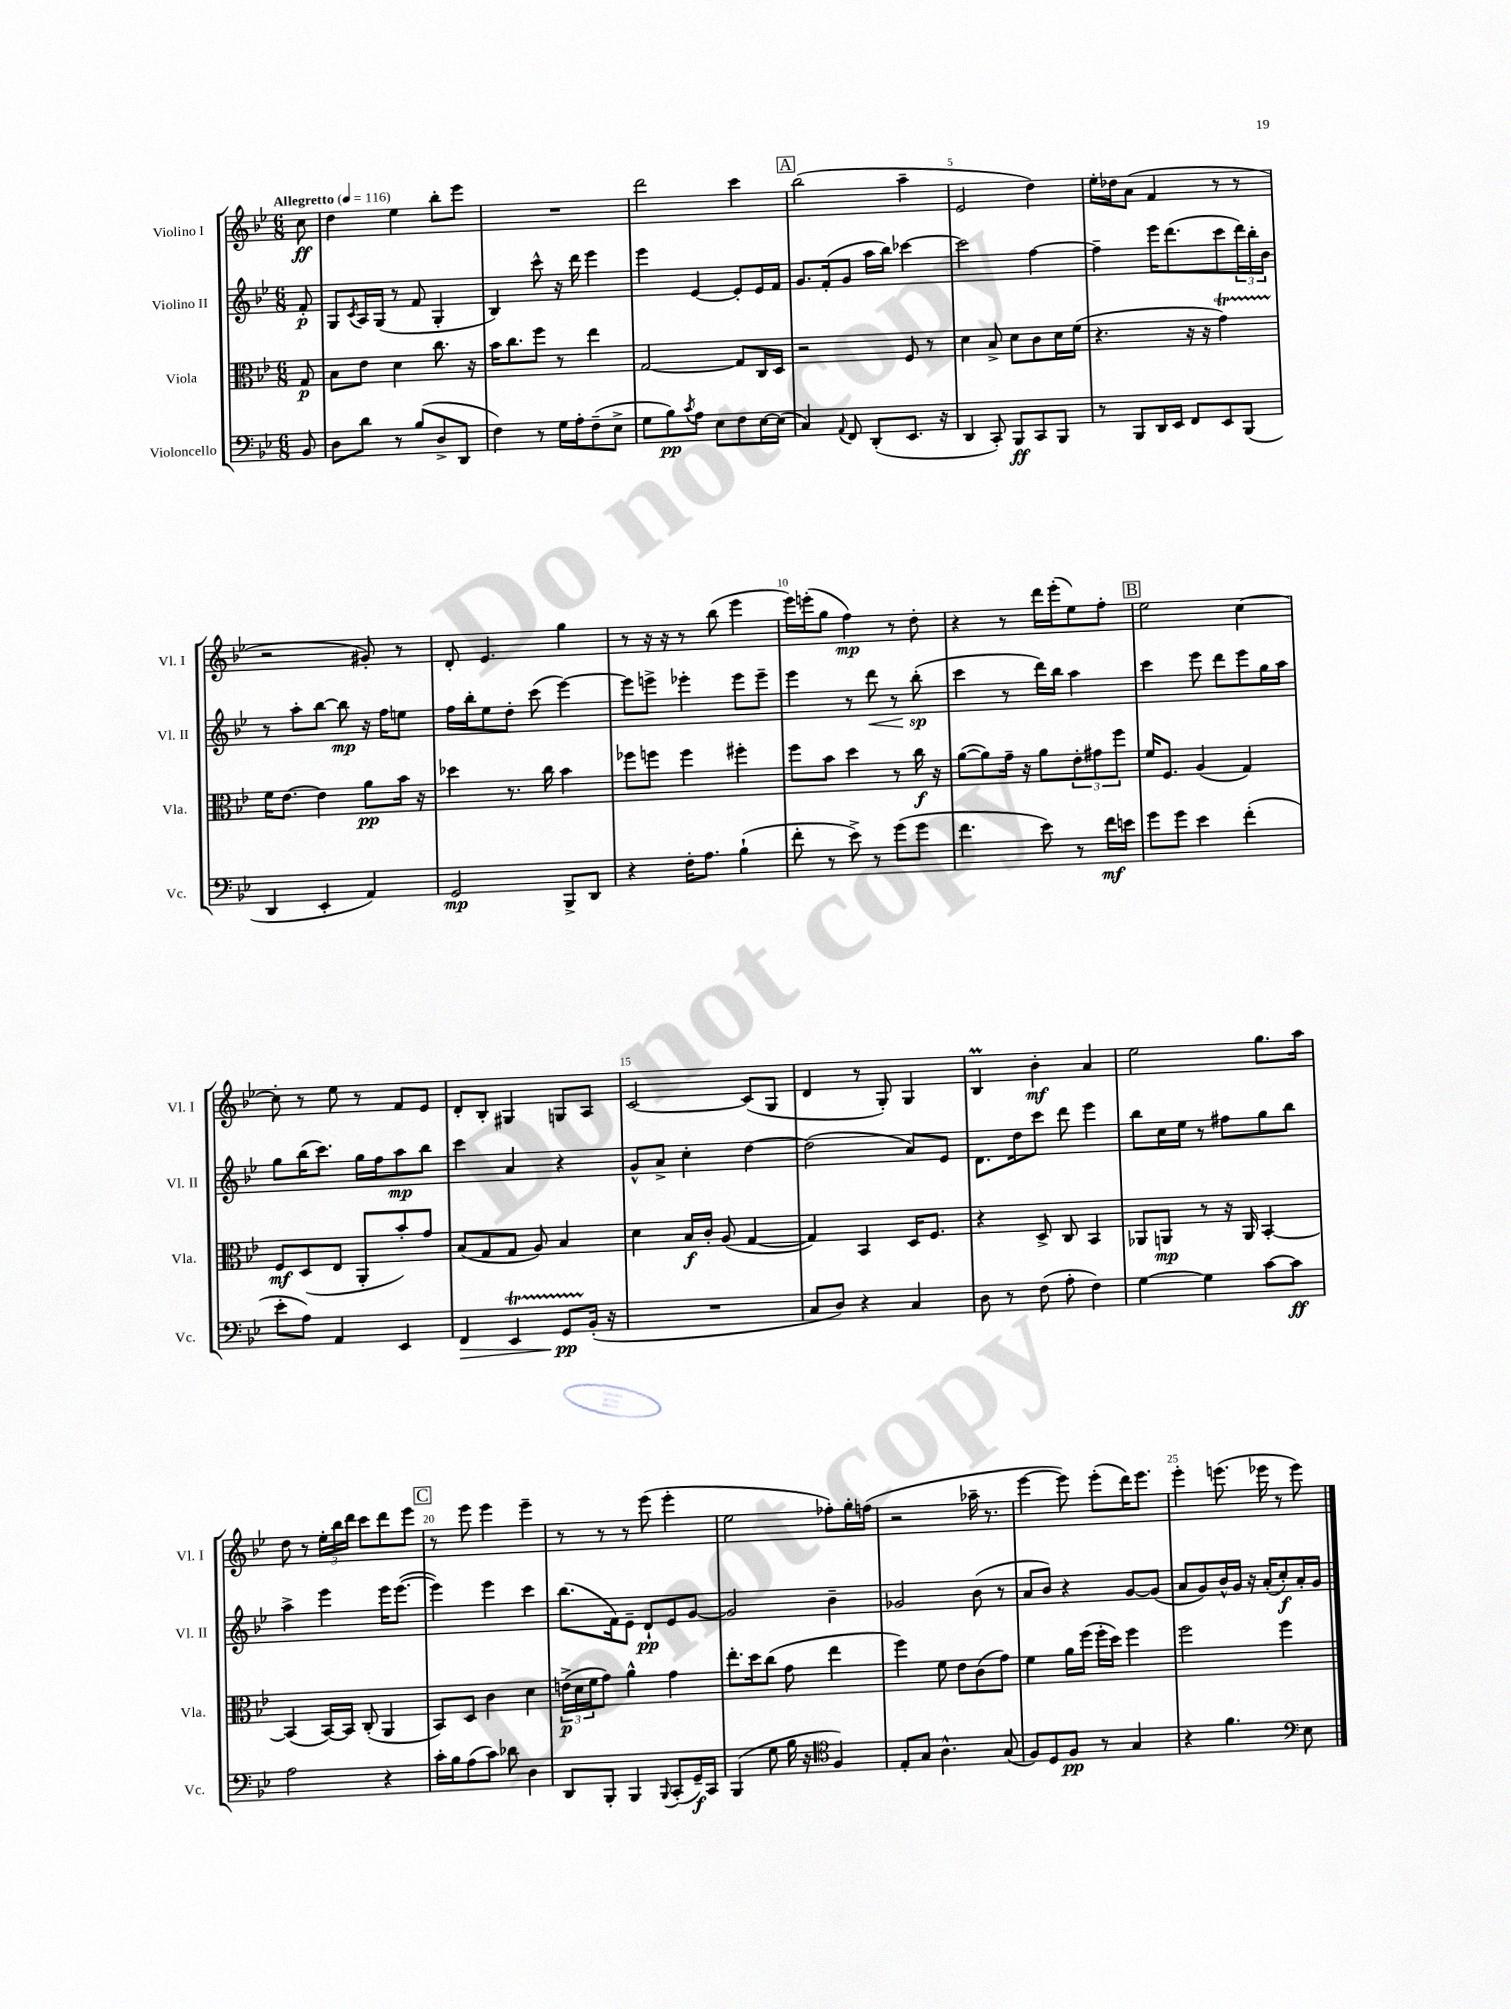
<<
\new StaffGroup <<
\new Staff = "s0" \with { instrumentName = "Violino I" shortInstrumentName = "Vl. I" } {
    \clef treble \key bes \major \numericTimeSignature \time 6/8 \partial 8 \tempo "Allegretto" 4 = 116
    c''8\ff |
    d''4 ees''4 bes''8-. ees'''8 |
    R2. |
    d'''2 c'''4 |
    \mark \markup { \box "A" } bes''2( a''4-- |
    ees'2 d''4) |
    ees''16-. des''16 a'8( f'4 r8 r8 |
    r2 gis'8-.) r8 |
    d'8-. ees'4. g''4 |
    r8 r16 r16 r8 bes''8( ees'''4 |
    ees'''16) e'''16-.( g''8 f''4\mp) r8 d''8-. |
    r4 r8 d'''16 ees'''16-.( ees''8) f''8-. |
    \mark \markup { \box "B" } ees''2 c''4~ |
    c''8-. r8 ees''8 r8 f'8 ees'8 |
    d'8-. bes8-. gis4 g8 a8 |
    c'2~ c'8( g8 |
    d'4 r8 g8-.) g4 |
    bes4\prall bes'4-.\mf a'4 |
    ees''2 g''8. a''16 |
    d''8 r8 \tuplet 3/2 { ees''16-. bes''16 d'''16 } c'''8 d'''8 ees'''8 |
    \mark \markup { \box "C" } r8 ees'''8 ees'''4 ees'''4-- |
    r8 r8 r8 ees'''8( ees'''4-. |
    ees''2 fes''8-.) g''16-. f''16( |
    r2 aes''16-- r8. |
    ees'''4~ ees'''8) ees'''8-.( d'''16) ees'''8. |
    ees'''4-. e'''8.( ees'''16 r8 ees'''8) \bar "|." |
}
\new Staff = "s1" \with { instrumentName = "Violino II" shortInstrumentName = "Vl. II" } {
    \clef treble \key bes \major \numericTimeSignature \time 6/8 \partial 8
    f'8-.\p |
    g8 \acciaccatura { c'8 } a16 g16( r8 f'8 g4-. |
    bes4) c'''8-^ r16 d'''16 ees'''4 |
    ees'''4 ees'4~ ees'8-. ees'16 f'16 |
    \mark \markup { \box "A" } g'8. f'16-.( g'8 a''16 bes''16) ces'''4~ |
    ces'''2 f''4~ |
    f''4-- ees'''16 d'''8.( c'''8 \tuplet 3/2 { d'''16) bes''16-. bes'16 } |
    r8 a''8-. bes''8~ bes''8\mp r16 f''16 e''8 |
    f''16 bes''16-. ees''8 d''8-. c'''8( ees'''4~) |
    ees'''8 e'''8-> ees'''4-. ees'''8 ees'''8-- |
    ees'''4 r8 d'''8\< r8 bes''8-.\sp\!( |
    c'''4 r8 d'''16) bes''16 a''4 |
    \mark \markup { \box "B" } c'''4 ees'''8 d'''8 ees'''8 g''16 a''16 |
    g''8 bes''16( c'''8.) g''16 f''16 a''8\mp bes''8 |
    c'''4 a'4 r4 |
    g'8-^ a'8-> c''4-. d''4~ |
    d''2( a'8) ees'8 |
    d'8. d''16 c'''8 d'''8 ees'''4 |
    bes''8 c''16 ees''16 r8 fis''8 g''8 bes''8 |
    a''4-> ees'''4 ees'''16 ees'''8.~( |
    \mark \markup { \box "C" } ees'''4) ees'''4 c'''4 |
    bes''8.( f'16) ees'8-- d'8-!\pp ees'8 g'8~ |
    g'2 bes'4-- |
    ges'2 bes'8( r8 |
    a'8 bes'8) r4 g'8~ g'8( |
    a'8 g'8) bes'16-^ g'16 r16 a'16-.( c''8-.\f) a'16-. g'16 \bar "|." |
}
\new Staff = "s2" \with { instrumentName = "Viola" shortInstrumentName = "Vla." } {
    \clef alto \key bes \major \numericTimeSignature \time 6/8 \partial 8
    g8\p |
    bes8 ees'8 d'4 c''8. r16 |
    bes'16 c''8. f''8 r8 ees''4 |
    g2~ g8 c16 d16 |
    \mark \markup { \box "A" } r2 f8 r8 |
    d'4 bes8-> d'8 c'8 d'16 f'16( |
    r4. r16 r16 g'4\startTrillSpan) |
    f'16\stopTrillSpan ees'8.~ ees'4 a'8\pp bes'16 r16 |
    des''4 r8. c''16 bes'4 |
    fes''8 f''8 f''4 fis''4-. |
    f''8 bes'8 d''4 r8 c''16\f r16 |
    a'8~( a'8) g'16-- r16 a'8 \tuplet 3/2 { ees'8-. gis'8 f''8 } |
    \mark \markup { \box "B" } f'16 f8. a4( g4) |
    f8\mf d8( ees8 a,8-. bes'8-.) g'8 |
    bes8( g8 g8 a8) bes4 |
    d'4 bes16\f c'16-. a8( g4~ |
    g4) bes,4 d16 f8. |
    r4 d8-> c8 bes,4 |
    aes,8 a,8\mp r8 r16 a,16 bes,4~-. |
    bes,4( bes,16~) bes,16 c8-.( a,4 |
    \mark \markup { \box "C" } bes,8) d8 c'4 d'4 |
    \tuplet 3/2 { e'16->\p( d'16 f'16 } g'8) a'4-^ g'4 |
    ees''8.-. d''16 c''8( g'8 ees''4 |
    f''4) f'8 ees'8 c'8( g'8) |
    f'4 a'16 f''16( f''16-. d''16) f''4 |
    f''2 f''4 \bar "|." |
}
\new Staff = "s3" \with { instrumentName = "Violoncello" shortInstrumentName = "Vc." } {
    \clef bass \key bes \major \numericTimeSignature \time 6/8 \partial 8
    bes,8 |
    d8 d'8 r8 bes8( d8-> d,8 |
    f4) r8 g16 a16-. f8--( ees8-> |
    g8 bes8\pp) \acciaccatura { c'8 } a8 ees8 f8 ees16~ ees16( |
    \mark \markup { \box "A" } c4) \appoggiatura { a,8 } f,8 d,8-.( ees,8. r16 |
    d,4 c,8-.) bes,,8\ff c,8 bes,,8 |
    r8 bes,,8 d,16 ees,16 f,8 ees,8 bes,,8( |
    d,4 ees,4-. a,4) |
    g,2\mp bes,,8-> d,8 |
    r4 f16-. a8. bes4-!( |
    f'8-. r8 ees'8->) r8 g'8( g'8 |
    f'4. ees'8) r8 f'16\mf e'16 |
    \mark \markup { \box "B" } g'8 g'8 ees'4 f'4-.( |
    ees'8-. a8) a,4 ees,4 |
    f,4\> ees,4\startTrillSpan g,8\pp\! bes,16-.\stopTrillSpan( r16 |
    R2. |
    c8 d8) r4 c4 |
    d8 r8 f8( a8-. f4) |
    g4~ g4 c'8~ c'8\ff |
    a2 r4 |
    \mark \markup { \box "C" } c'16-. bes16 a8( c'8) des'8 d4 |
    d,8 bes,,8-. bes,,4 \appoggiatura { bes,,8 } c,8-.( g,16--\f) c,16 |
    bes,,4( g8 bes16 r16 \clef tenor f4) |
    ees8-. g8 a4.-^ g8( |
    f8) d8 f8\pp r8 g4 |
    r4 f'4. \clef bass ees8 \bar "|." |
}
>>
>>
\layout { \context { \Score \override BarNumber.break-visibility = ##(#f #t #t) barNumberVisibility = #(every-nth-bar-number-visible 5) } }
